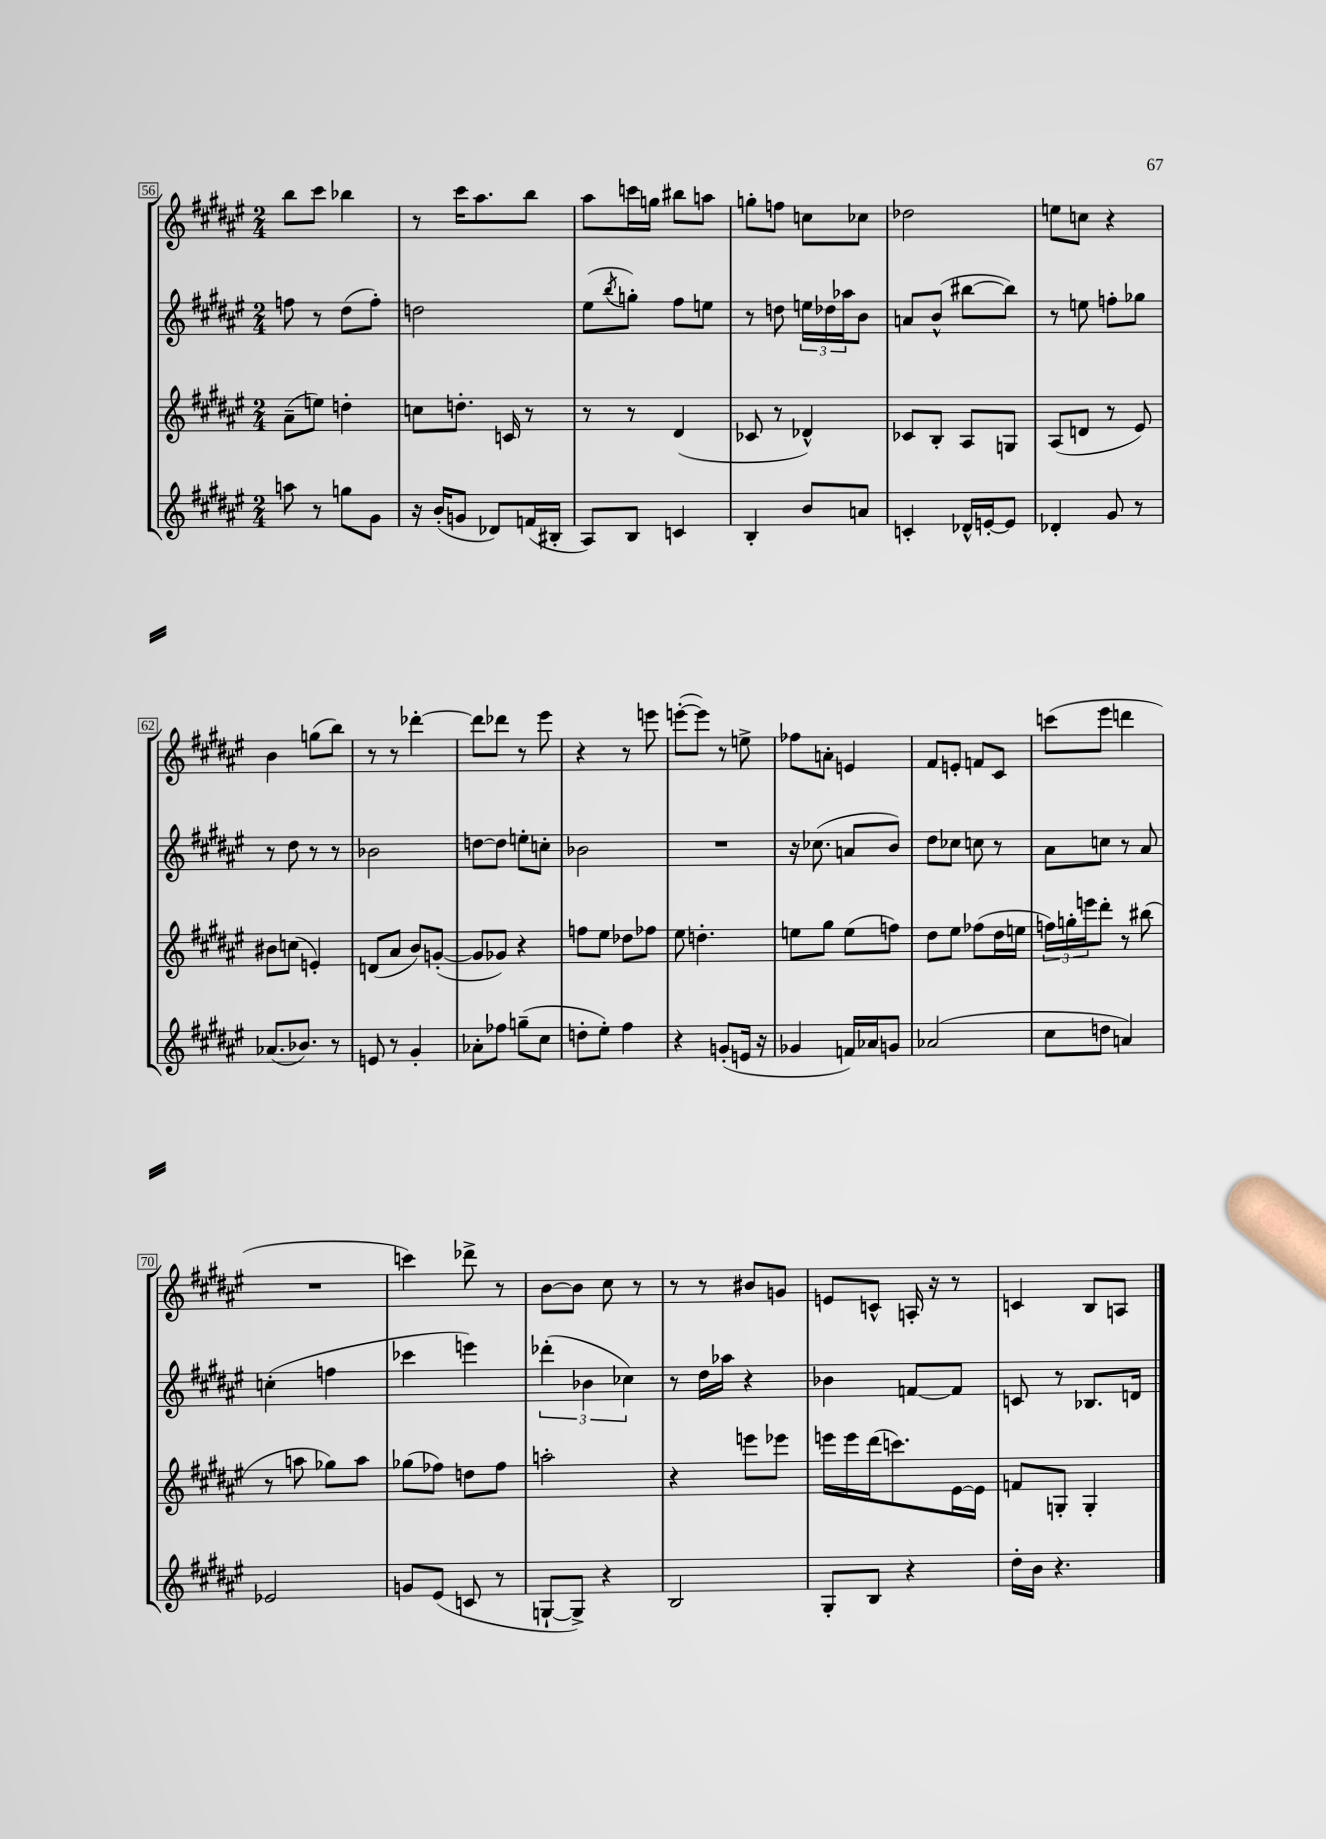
<<
\new StaffGroup <<
\new Staff = "s0" {
    \clef treble \key fis \major \numericTimeSignature \time 2/4
    b''8 cis'''8 bes''4 |
    r8 cis'''16 ais''8. b''8 |
    ais''8 c'''16 g''16 bis''8 a''8 |
    g''8-. f''8 c''8 ces''8 |
    des''2 |
    e''8 c''8 r4 |
    b'4 g''8( b''8) |
    r8 r8 des'''4~-. |
    des'''8 des'''8 r8 eis'''8 |
    r4 r8 e'''8 |
    e'''8~-.( e'''8) r8 e''8-> |
    fes''8 a'8-. e'4 |
    fis'8 e'8-. f'8 cis'8 |
    c'''8( eis'''8 d'''4 |
    R2 |
    c'''4) des'''8-> r8 |
    b'8~ b'8 cis''8 r8 |
    r8 r8 bis'8 g'8 |
    e'8 c'8-^ a16-. r16 r8 |
    c'4 b8 a8 \bar "|." |
}
\new Staff = "s1" {
    \clef treble \key fis \major \numericTimeSignature \time 2/4
    f''8 r8 dis''8( f''8-.) |
    d''2 |
    eis''8( \acciaccatura { b''8 } g''8-.) fis''8 e''8 |
    r8 d''8 \tuplet 3/2 { e''16 des''16 aes''16 } b'8 |
    a'8 b'8-^( bis''8~ bis''8) |
    r8 e''8 f''8-. ges''8 |
    r8 dis''8 r8 r8 |
    bes'2 |
    d''8~ d''8 e''8-. c''8-. |
    bes'2 |
    R2 |
    r16 ces''8.( a'8 b'8) |
    dis''8 ces''8 c''8 r8 |
    ais'8 c''8 r8 ais'8 |
    c''4-.( f''4 |
    ces'''4 e'''4) |
    \tuplet 3/2 { des'''4-.( bes'4 ces''4) } |
    r8 dis''16 aes''16 r4 |
    bes'4 f'8~ f'8 |
    c'8 r8 bes8. d'16 \bar "|." |
}
\new Staff = "s2" {
    \clef treble \key fis \major \numericTimeSignature \time 2/4
    ais'8--( e''8) d''4-. |
    c''8 d''8.-. c'16 r8 |
    r8 r8 dis'4( |
    ces'8 r8 des'4-^) |
    ces'8 b8-. ais8 g8 |
    ais8( d'8 r8 eis'8) |
    bis'8 c''8( e'4-.) |
    d'8( ais'8 b'8) g'8~-.( |
    g'8 ges'8) r4 |
    f''8 eis''8 des''8 fes''8 |
    eis''8 d''4.-. |
    e''8 gis''8 e''8( f''8) |
    dis''8 eis''8 fes''8( dis''16 e''16 |
    \tuplet 3/2 { f''16) g''16-. e'''16 } dis'''8-. r8 bis''8( |
    r8 a''8 ges''8) a''8 |
    ges''8( fes''8) d''8 fes''8 |
    a''2-. |
    r4 e'''8 ees'''8 |
    e'''16 e'''16 dis'''16( c'''8.) eis'16~ eis'16 |
    f'8 g8-. g4-. \bar "|." |
}
\new Staff = "s3" {
    \clef treble \key fis \major \numericTimeSignature \time 2/4
    a''8 r8 g''8 gis'8 |
    r16 b'16-.( g'8 des'8) f'16( bis16-. |
    ais8) b8 c'4 |
    b4-. b'8 a'8 |
    c'4-. des'16-^ e'16~-. e'8 |
    des'4-. gis'8 r8 |
    aes'8.( bes'8.) r8 |
    e'8 r8 gis'4-. |
    aes'8-. fes''8 g''8--( cis''8 |
    d''8-. eis''8-.) fis''4 |
    r4 g'8-.( e'16 r16 |
    ges'4 f'16) aes'16 g'8 |
    aes'2( |
    cis''8 d''8 a'4) |
    ees'2 |
    g'8 eis'8( c'8 r8 |
    g8~-! g8->) r4 |
    b2 |
    gis8-. b8 r4 |
    dis''16-. b'16 r4. \bar "|." |
}
>>
>>
\layout { \context { \Score currentBarNumber = #56 \override BarNumber.stencil = #(make-stencil-boxer 0.1 0.3 ly:text-interface::print) } }
